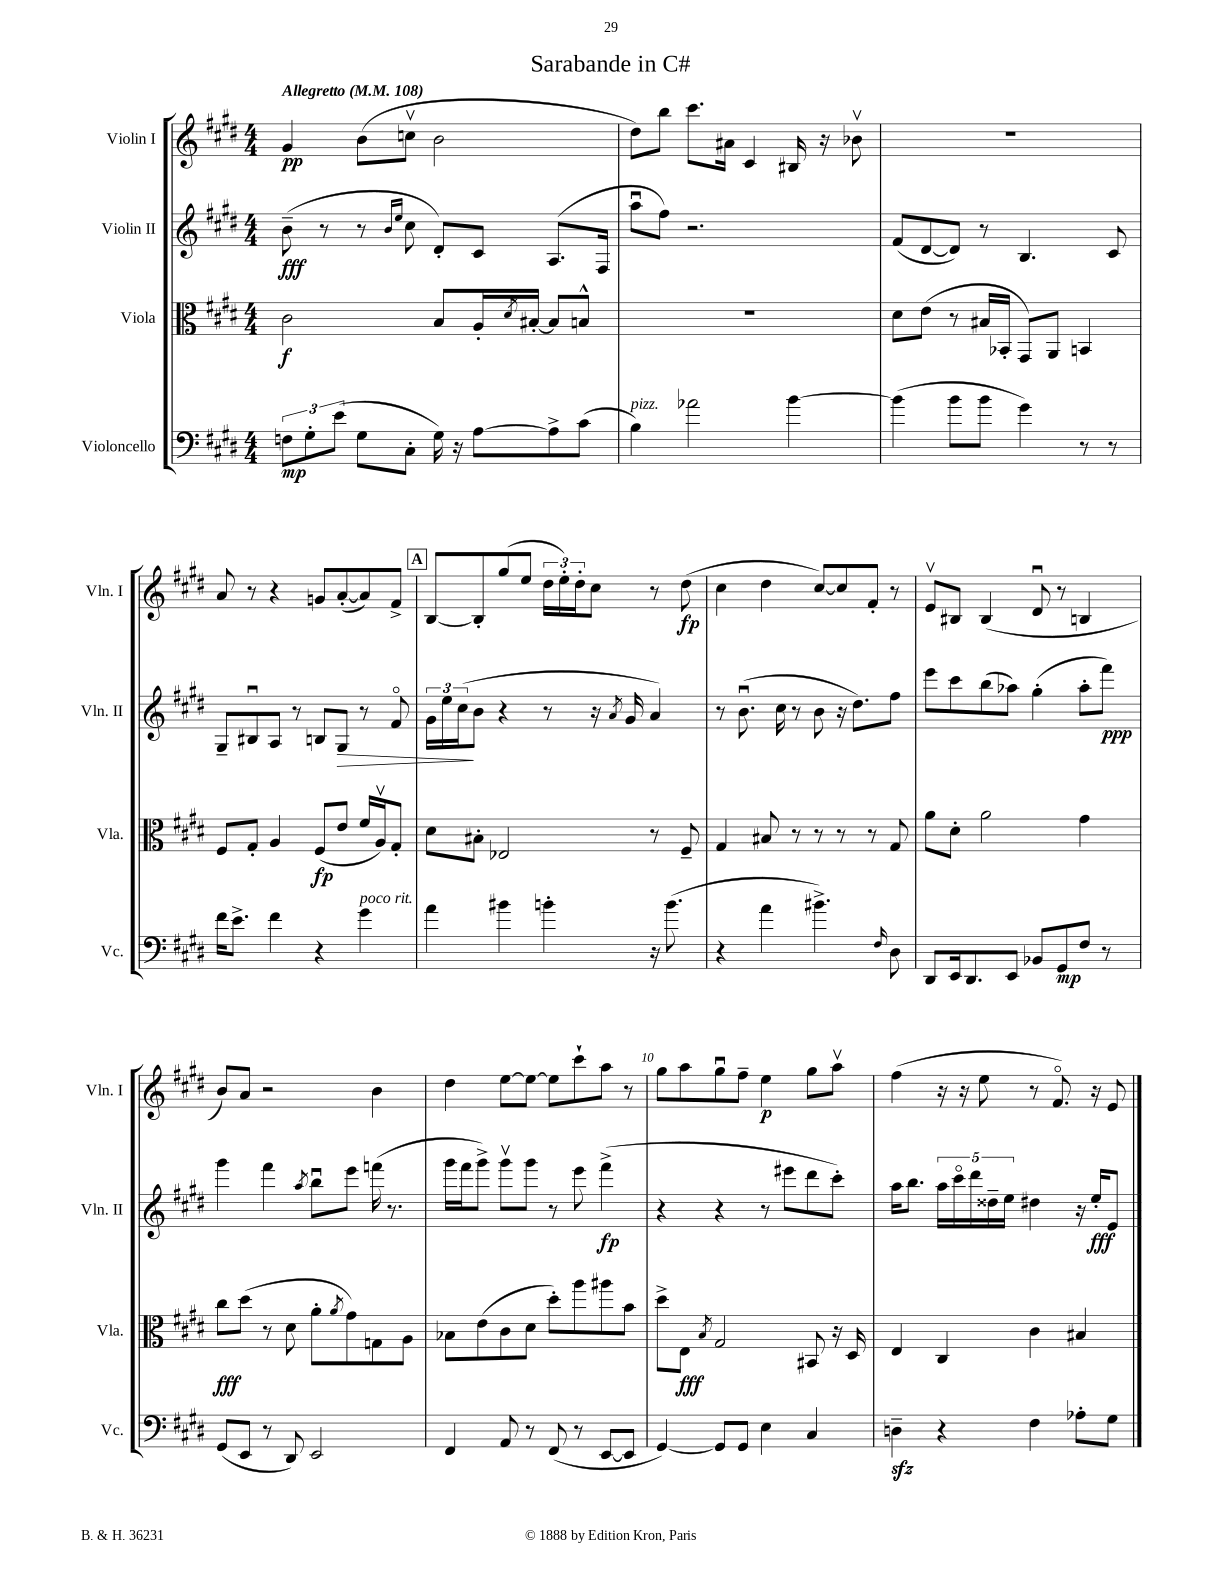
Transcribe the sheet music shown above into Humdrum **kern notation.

**kern	**dynam	**kern	**dynam	**kern	**dynam	**kern	**dynam
*part4	*part4	*part3	*part3	*part2	*part2	*part1	*part1
*staff4	*staff4	*staff3	*staff3	*staff2	*staff2	*staff1	*staff1
*I"Violoncello	*	*I"Viola	*	*I"Violin II	*	*I"Violin I	*
*I'Vc.	*	*I'Vla.	*	*I'Vln. II	*	*I'Vln. I	*
*clefF4	*	*clefC3	*	*clefG2	*	*clefG2	*
*k[f#c#g#d#]	*	*k[f#c#g#d#]	*	*k[f#c#g#d#]	*	*k[f#c#g#d#]	*
*M4/4	*	*M4/4	*	*M4/4	*	*M4/4	*
*MM108	*	*MM108	*	*MM108	*	*MM108	*
=1	=1	=1	=1	=1	=1	=1	=1
!	!	!	!	!	!	!LO:TX:a:B:t=Allegretto	!
12Fn\L	mp	2c#\	f	(8b~\	fff	4g#/	pp
12G#'\	.	.	.	.	.	.	.
.	.	.	.	8r	.	.	.
(12e\J	.	.	.	.	.	.	.
8G#\L	.	.	.	8r	.	(8b\L	.
.	.	.	.	16qqb/LL	.	.	.
.	.	.	.	16qqee/JJ	.	.	.
8C#'\J	.	.	.	8cc#\	.	8ccnv\J	.
16G#\)	.	8B/L	.	8d#'/L)	.	2b\	.
16r	.	.	.	.	.	.	.
[8A\L	.	16A'/L	.	8c#/J	.	.	.
.	.	8qd#/	.	.	.	.	.
.	.	[16B#X'/JJ	.	.	.	.	.
8A^\]	.	8B#/L]	.	(8.A/L	.	.	.
(8c#\J	.	8Bn^^/J	.	.	.	.	.
.	.	.	.	16F#/Jk	.	.	.
=2	=2	=2	=2	=2	=2	=2	=2
!LO:TX:a:i:t=pizz.	!	!	!	!	!	!	!
4B\)	.	1r	.	8aau\L	.	8dd#\L)	.
.	.	.	.	8ff#\J)	.	8bb\J	.
2a-X\	.	.	.	2.r	.	8.ccc#\L	.
.	.	.	.	.	.	16a#X\Jk	.
.	.	.	.	.	.	4c#/	.
[4b\	.	.	.	.	.	16B#X/	.
.	.	.	.	.	.	16r	.
.	.	.	.	.	.	8b-Xv\	.
=3	=3	=3	=3	=3	=3	=3	=3
(4b\]	.	8d#\L	.	(8f#/L	.	1r	.
.	.	(8e\J	.	[8d#/	.	.	.
8b\L	.	8r	.	8d#/J])	.	.	.
8b\J	.	16B#X/LL	.	8r	.	.	.
.	.	16BB-X'/JJ	.	.	.	.	.
4g#\)	.	8GG#/L)	.	4.B/	.	.	.
.	.	8AA/J	.	.	.	.	.
8r	.	4BBn/	.	.	.	.	.
8r	.	.	.	8c#/	.	.	.
!!LO:LB:g=z
=4	=4	=4	=4	=4	=4	=4	=4
16f#\KL	.	8F#/L	.	8G#~/L	.	8a/	.
8.e^\J	.	.	.	.	.	.	.
.	.	8G#'/J	.	8B#Xu/	.	8r	.
4f#\	.	4A/	.	8A/J	.	4r	.
.	.	.	.	8r	.	.	.
4r	.	(8F#/L	fp	8Bn/L	.	8gn/L	.
!	!	!	!	!	!LO:HP:b	!	!
.	.	8e/J	.	8G#/J	>	([8a'/	.
!LO:TX:a:i:t=poco rit.	!	!	!	!	!	!	!
4g#\	.	16f#/LL	.	8r	.	8a/])	.
.	.	16Av/J)	.	.	.	.	.
.	.	8G#'/J	.	8f#/	.	8f#^/J	.
!!LO:REH:place=s1:t=A
=5	=5	=5	=5	=5	=5	=5	=5
4a\	.	8d#\L	.	24g#\LL	.	[8B/L	.
.	.	.	.	24ee\	.	.	.
.	.	.	.	(24cc#\J	.	.	.
.	.	8B#X'\J	.	8b\J	]	8B'/]	.
4b#X\	.	2E-X/	.	4r	.	(8gg#/	.
.	.	.	.	.	.	8ee/J	.
4bn'\	.	.	.	8r	.	24dd#\LL	.
.	.	.	.	.	.	24ee'\)	.
.	.	.	.	.	.	24dd#'\J	.
.	.	.	.	16r	.	8cc#\J	.
.	.	.	.	8qa/	.	.	.
.	.	.	.	16g#/	.	.	.
16r	.	8r	.	4a/)	.	8r	.
(8.b\	.	.	.	.	.	.	.
.	.	8F#~/	.	.	.	(8dd#\	fp
=6	=6	=6	=6	=6	=6	=6	=6
4r	.	4G#/	.	8r	.	4cc#\	.
.	.	.	.	(8.bu\	.	.	.
4a\	.	8B#X/	.	.	.	4dd#\	.
.	.	.	.	16cc#\	.	.	.
.	.	8r	.	8r	.	.	.
4.b#X^\)	.	8r	.	8b\	.	[8cc#/L)	.
.	.	8r	.	16r	.	8cc#/]	.
.	.	.	.	8.dd#\L)	.	.	.
.	.	8r	.	.	.	8f#'/J	.
16qqF#/	.	.	.	.	.	.	.
8D#\	.	8G#/	.	8ff#\J	.	8r	.
=7	=7	=7	=7	=7	=7	=7	=7
8DD#/L	.	8a\L	.	8eee\L	.	8ev/L	.
16EE/k	.	8d#'\J	.	8ccc#\	.	8B#X/J	.
8.DD#/	.	.	.	.	.	.	.
.	.	2a\	.	(8bb\	.	(4B#/	.
8EE/J	.	.	.	8aa-X\J)	.	.	.
8BB-X/L	.	.	.	(4gg#'\	.	8d#u/	.
8GG#/	mp	.	.	.	.	8r	.
8F#/J	.	4g#\	.	8aa-'\L	.	4Bn/	.
8r	.	.	.	8fff#\J)	ppp	.	.
!!LO:LB:g=z
=8	=8	=8	=8	=8	=8	=8	=8
(8GG#/L	.	8cc#\L	fff	4ggg#\	.	8b/L)	.
8EE/J	.	(8dd#\J	.	.	.	8a/J	.
8r	.	8r	.	4fff#\	.	2r	.
8DD#/)	.	8d#\	.	.	.	.	.
.	.	.	.	8qaa/	.	.	.
2EE/	.	8a'\L	.	8bbu\L	.	.	.
.	.	8qa/	.	.	.	.	.
.	.	8g#\)	.	8eee\J	.	.	.
.	.	8Gn\	.	(16fffn\	.	4b\	.
.	.	.	.	8.r	.	.	.
.	.	8A\J	.	.	.	.	.
=9	=9	=9	=9	=9	=9	=9	=9
4FF#/	.	8B-X\L	.	16ggg#\LL	.	4dd#\	.
.	.	.	.	16fff#\J	.	.	.
.	.	(8e\	.	8ggg#^\J)	.	.	.
8AA/	.	8c#\	.	8ggg#v\L	.	[8ee\L	.
8r	.	8d#\J	.	8ggg#\J	.	8ee\J_	.
(8FF#/	.	8dd#'\L)	.	8r	.	8ee\L]	.
8r	.	8aa\	.	8eee\	.	8ccc#`\	.
[8EE/L	.	8aa#X\	.	(4fff#^\	fp	8aa\J	.
8EE/J]	.	8b\J	.	.	.	8r	.
=10	=10	=10	=10	=10	=10	=10	=10
[4GG#/)	.	8dd#^\L	.	4r	.	8gg#\L	.
.	.	8E\J	fff	.	.	8aa\	.
.	.	8qB/	.	.	.	.	.
8GG#/L]	.	2G#/	.	4r	.	8gg#u\	.
8GG#/J	.	.	.	.	.	8ff#~\J	.
4E\	.	.	.	8r	.	4ee\	p
.	.	.	.	8eee#X\L	.	.	.
4C#/	.	8BB#X/	.	8ddd#\	.	8gg#\L	.
.	.	16r	.	8ccc#'\J)	.	8aav\J	.
.	.	16D#/	.	.	.	.	.
=11	=11	=11	=11	=11	=11	=11	=11
4Dnzz~\	.	4E/	.	16aa\KL	.	(4ff#\	.
.	.	.	.	8.bb\J	.	.	.
4r	.	4C#/	.	20aa\LL	.	16r	.
.	.	.	.	20ccc#\	.	.	.
.	.	.	.	.	.	16r	.
.	.	.	.	20ddd#\	.	.	.
.	.	.	.	.	.	8ee\	.
.	.	.	.	20dd##X~\	.	.	.
.	.	.	.	20ee\JJ	.	.	.
4F#\	.	4c#\	.	4dd#X\	.	8r	.
.	.	.	.	.	.	8.f#/)	.
8A-X'\L	.	4B#X/	.	16r	.	.	.
.	.	.	.	16ee'/KL	fff	16r	.
8G#\J	.	.	.	8e/J	.	8e/	.
==	==	==	==	==	==	==	==
*-	*-	*-	*-	*-	*-	*-	*-
